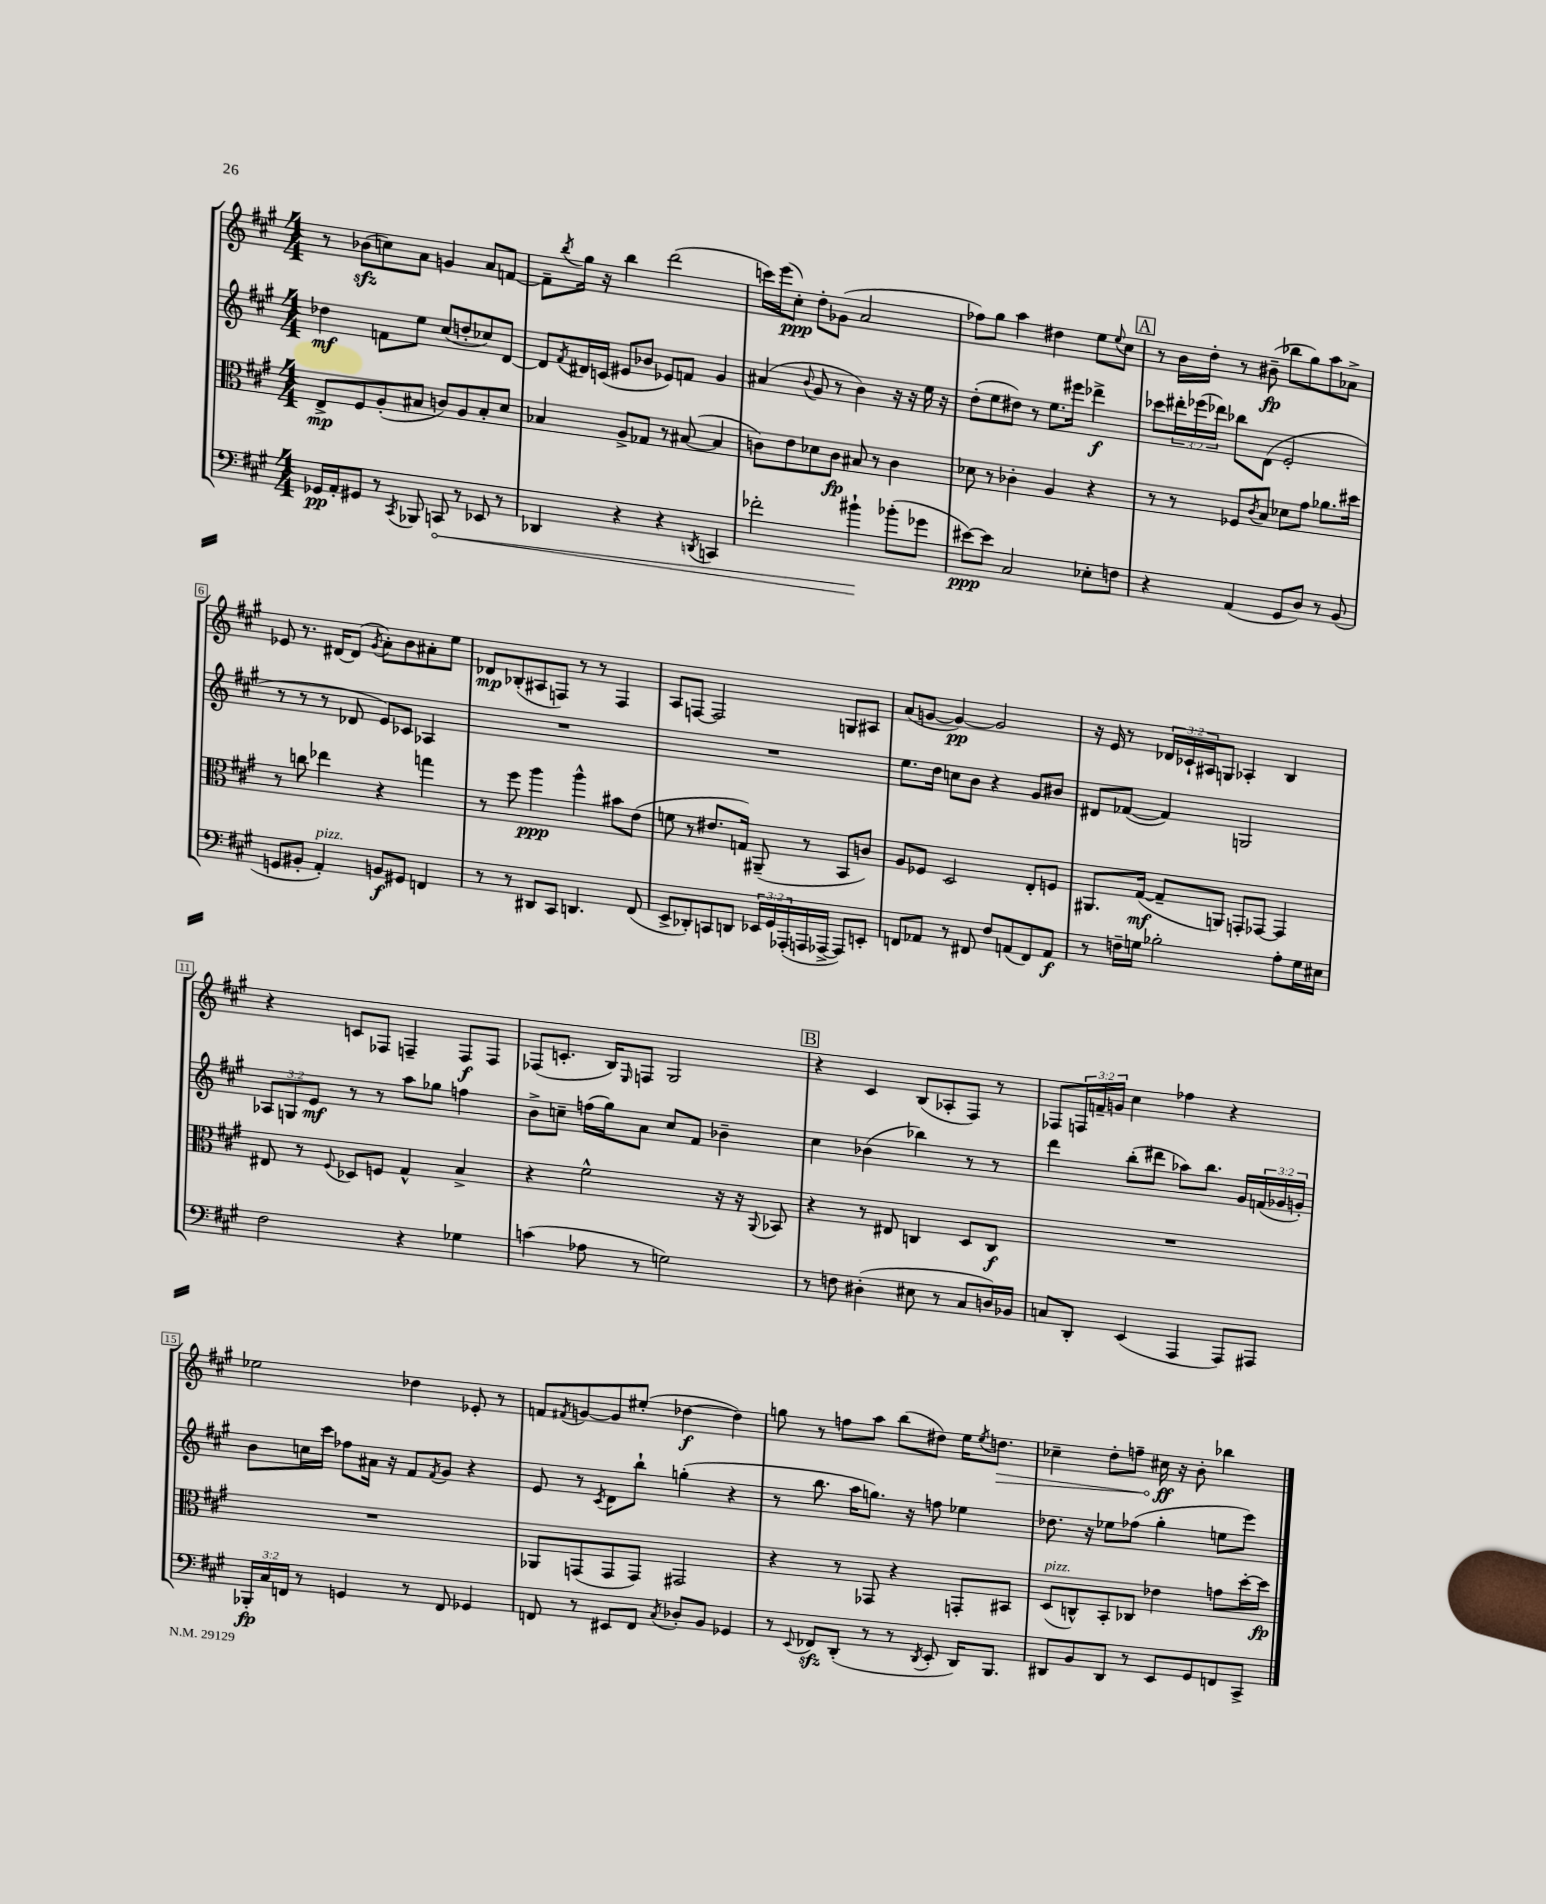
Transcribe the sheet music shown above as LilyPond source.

<<
\new StaffGroup <<
\new Staff = "s0" {
    \clef treble \key a \major \numericTimeSignature \time 4/4 \override Staff.TupletNumber.text = #tuplet-number::calc-fraction-text
    r8 bes'8\sfz( c''8) a'8 g'4 a'8 f'8~ |
    f'8-- \acciaccatura { b''8 } gis''16 r16 b''4 d'''2( |
    c'''16) e'''16( cis''8-.\ppp) d''8-. ges'8( a'2 |
    fes''8) gis''8 a''4 dis''4 e''8 \appoggiatura { e''8 } cis''8 |
    \mark \markup { \box "A" } r8 b'16 d''16-. r8 bis'8--\fp( bes''8 gis''8) a''8 aes'8-> |
    ees'8 r8. dis'16~ dis'8( \acciaccatura { gis'8 } a'8-.) b'8 ais'8-. e''8 |
    des'8\mp bes8-.( ais8 f8) r8 r8 f4 |
    a8 f8~ f2 g8 ais8 |
    a'8( g'8~ g'4~\pp) g'2 |
    r16 e'16 r8 \tuplet 3/2 { des'16 ces'16-! ais16 } g8 aes4-. b4 |
    r4 c'8 fes8 f4-- f8\f f8 |
    fes8( c'8.-. b16) \grace { e16 } f8 gis2 |
    \mark \markup { \box "B" } r4 cis'4 b8( aes8-. fis8) r8 |
    fes8 \tuplet 3/2 { f16 f'16-- g'16 } cis''4 fes''4 r4 |
    ees''2 des''4 ees'8-. r8 |
    f'8 \acciaccatura { fis'8 } g'8~ g'8 eis''8-.( des''4~\f des''4) |
    g''8 r8 f''8 a''8 b''8( dis''8) e''16 \acciaccatura { e''8 } \once \override Hairpin.circled-tip = ##t d''8.\> |
    ces''4-- d''8-. f''8-- cis''16\ff\! r16 b'8-. bes''4 \bar "|." |
}
\new Staff = "s1" {
    \clef treble \key a \major \numericTimeSignature \time 4/4 \override Staff.TupletNumber.text = #tuplet-number::calc-fraction-text
    des''4\mf f'8 e''8 cis''8( d''8-. ces''8) d'8~ |
    d'8 \acciaccatura { fis'8 } dis'16 c'16( eis'8 bes'8 ees'8) f'8 gis'4 |
    ais'4( \appoggiatura { b'8 } gis'8 r8 b'4) r16 r16 e''16 r16 |
    d''8-.( e''8 dis''8) r8 e''8. eis'''16 des'''4->\f |
    \mark \markup { \box "A" } ces'''8 \tuplet 3/2 { dis'''16-. ees'''16( des'''16) } bes''8 d'8( e'2-. |
    r8 r8 r8 des'8 e'8) ces'8 aes4 |
    R1 |
    R1 |
    e''8. d''16 c''8 b'8 r4 gis'8 bis'8 |
    dis'8 fes'8~( fes'4) g2 |
    \tuplet 3/2 { aes8 g8 e'8\mf } r8 r8 a''8 ges''8 f''4 |
    b'8-> c''8-- f''16( gis''16) a'8 c''8 fis'8 bes'4-- |
    \mark \markup { \box "B" } cis''4 bes'4( bes''4) r8 r8 |
    d'''4 b''8-.( dis'''8 aes''8) b''8. gis'16 \tuplet 3/2 { f'16( ges'16 g'16-.) } |
    b'8 c''16 cis'''16 fes''8 ais'16 r16 fis'8 \acciaccatura { fis'8 } gis'8 r4 |
    e'8 r8 \acciaccatura { cis'8 } d'8 b''8-! g''4-.( r4 |
    r8 b''8. a''16 g''8.) r16 f''8 ees''4 |
    des''8. r16 ees''8 fes''8( gis''4-. e''8 e'''8) \bar "|." |
}
\new Staff = "s2" {
    \clef alto \key a \major \numericTimeSignature \time 4/4
    e8->\mp fis8 a8-.( bis8 c'8) a8 bis8-. d'8 |
    bes4 a8-> ges8 r8 bis8~( bis4 |
    c'8) e'8 des'8 c'8\fp bis8 r8 c'4 |
    des'8 r8 ces'4-. a4 r4 |
    \mark \markup { \box "A" } r8 r8 fes8 \acciaccatura { cis'8 } b8 des'8 gis'8 aes'8. dis''16 |
    r8 c''8 ees''4 r4 g''4 |
    r8 fis''8 a''4\ppp a''4-^ bis'8 e'8( |
    f'8 r8 eis'8. g16) ais,8--( r8 b,8 c'8) |
    a8 fes8 d2 e8-. f8 |
    ais,8. gis16~\mf( gis8-- a,8) g,8-. ges,8~ ges,4 |
    eis8 r8 \appoggiatura { fis8 } des8 f8 gis4-^ b4-> |
    r4 fis'2-^ r16 r16 \appoggiatura { a,8 } bes,8 |
    \mark \markup { \box "B" } r4 r8 eis8 c4 d8 c8\f |
    R1 |
    R1 |
    aes,8 g,8( g,8 g,8) gis,2 |
    r4 r8 ges,8 r4 g,8-. bis,8 |
    d8^\markup { \italic "pizz." }( c8-^) b,8-. ces8 ees'4 g'8 d''16~-. d''16\fp \bar "|." |
}
\new Staff = "s3" {
    \clef bass \key a \major \numericTimeSignature \time 4/4 \override Staff.TupletNumber.text = #tuplet-number::calc-fraction-text
    ges,16\pp a,16-. gis,8 r8 \acciaccatura { cis,8 } bes,,8 \once \override Hairpin.circled-tip = ##t c,8\< r8 ees,8 r8 |
    des,4 r4 r4 \acciaccatura { d,8 } c,4 |
    fes'2-. bis'4-!\! bes'8-.( ges'8 |
    eis'8~\ppp) eis'8 cis2 ees8-. f8 |
    \mark \markup { \box "A" } r4 a,4( gis,8 d8) r8 b,8( |
    g,8 bis,8-. a,4-.^\markup { \italic "pizz." }) b,8\f gis,8 f,4 |
    r8 r8 dis,8 cis,8 d,4. fis,8( |
    e,8-> des,8-.) c,8 d,8 \tuplet 3/2 { ees,16 gis,16 aes,,16-.( } a,,16 aes,,16~-> aes,,8) e,8-. |
    f,8 aes,8 r8 fis,8 fis8 a,8( fis,8) a,8\f |
    r8 f16-- g16 bes2-. a8-. g16 eis16 |
    fis2 r4 ges4 |
    c'4( aes8 r8 g2) |
    \mark \markup { \box "B" } r8 f8 dis4-.( eis8 r8 cis8 d16) bes,16 |
    c8 d,8-. e,4( a,,4 a,,8) ais,,8 |
    \tuplet 3/2 { bes,,16-.\fp cis16 f,16 } r8 g,4 r8 f,8 ges,4 |
    f,8 r8 eis,8 f,8 \acciaccatura { cis8 } des8-. b,8 ges,4 |
    r8 \appoggiatura { e,8 } fes,8\sfz d,8-.( r8 r8 \acciaccatura { d,8 } e,8-. d,16) b,,8. |
    dis,8 b,8 dis,8 r8 e,8 gis,8 f,8 cis,8-> \bar "|." |
}
>>
>>
\layout { \context { \Score \override BarNumber.stencil = #(make-stencil-boxer 0.1 0.3 ly:text-interface::print) } }
